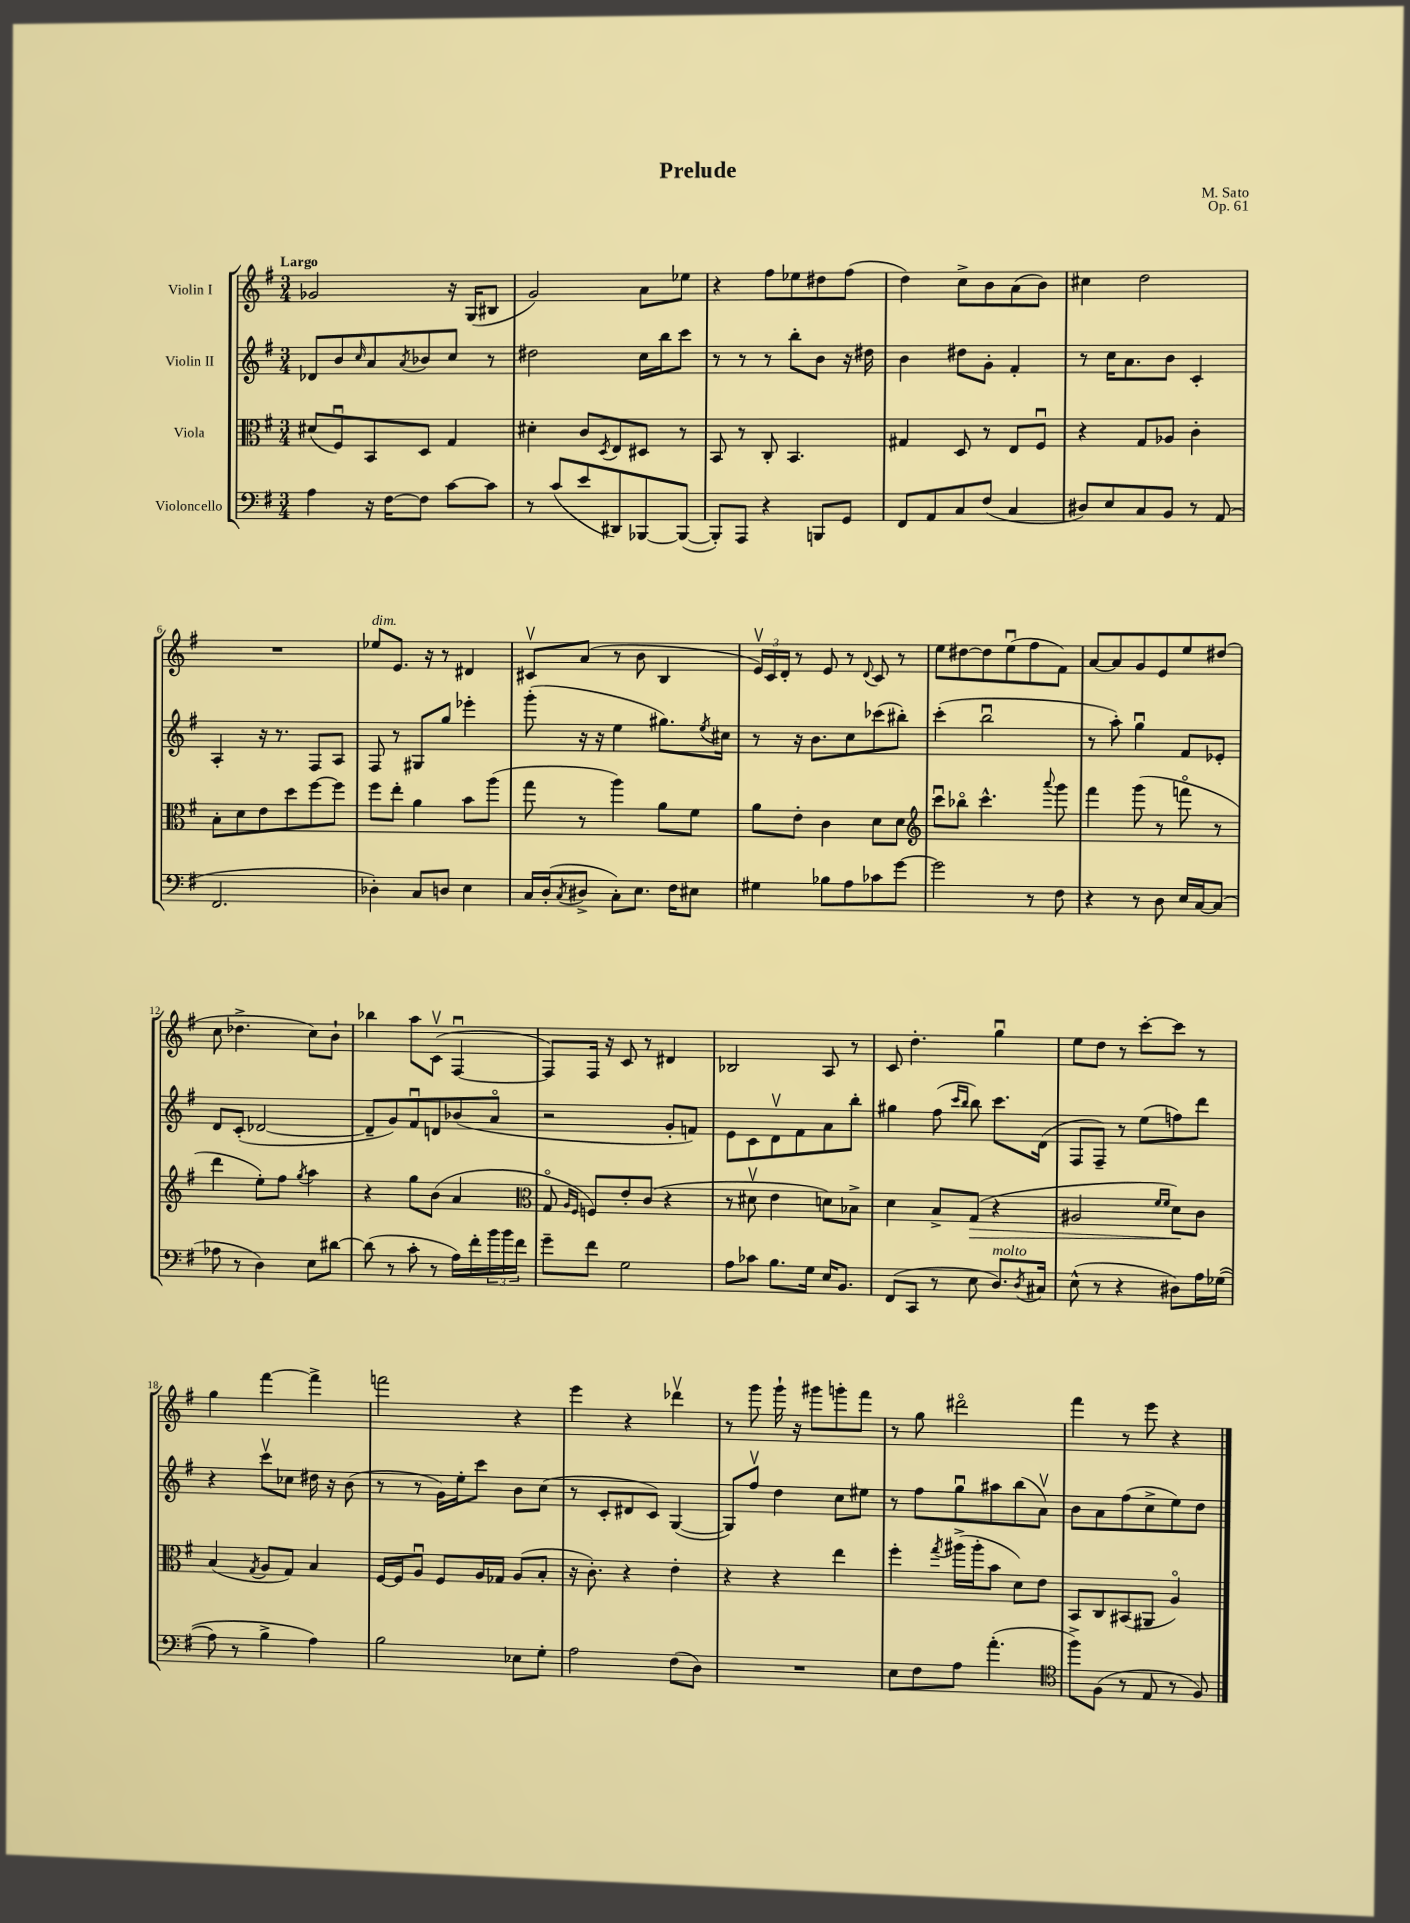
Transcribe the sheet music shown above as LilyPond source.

\header { title = "Prelude" composer = "M. Sato" opus = "Op. 61" }
<<
\new StaffGroup <<
\new Staff = "s0" \with { instrumentName = "Violin I" } {
    \clef treble \key g \major \numericTimeSignature \time 3/4 \tempo "Largo"
    ges'2 r16 g16( bis8 |
    g'2) a'8 ees''8 |
    r4 fis''8 ees''8 dis''8 fis''8( |
    d''4) c''8-> b'8 a'8( b'8) |
    cis''4 d''2 |
    R2. |
    ees''8^\markup { \italic "dim." } e'8. r16 r8 dis'4 |
    cis'8\upbow a'8( r8 b'8 b4 |
    \tuplet 3/2 { e'16\upbow) c'16 d'16-. } r8 e'8 r8 \appoggiatura { d'8 } c'8 r8 |
    e''8 dis''8~ dis''8 e''8\downbow( fis''8 fis'8) |
    a'8~ a'8 g'8 e'8 e''8 dis''8( |
    c''8 des''4.-> c''8) b'8-! |
    bes''4 a''8 c'8\upbow( fis4~\downbow |
    fis8) fis16 r16 c'8 r8 dis'4 |
    bes2 a8 r8 |
    c'8 d''4.-. g''4\downbow |
    e''8 d''8 r8 c'''8~-. c'''8 r8 |
    g''4 fis'''4~ fis'''4-> |
    f'''2 r4 |
    e'''4 r4 des'''4\upbow |
    r8 g'''8 g'''16-! r16 gis'''8 g'''8-. fis'''8 |
    r8 g''8 dis'''2\flageolet |
    fis'''4 r8 e'''8 r4 \bar "|." |
}
\new Staff = "s1" \with { instrumentName = "Violin II" } {
    \clef treble \key g \major \numericTimeSignature \time 3/4
    des'8 b'8 \grace { c''16 } a'8 \acciaccatura { a'8 } bes'8 c''8 r8 |
    dis''2 c''16 b''16 c'''8 |
    r8 r8 r8 b''8-. b'8 r16 dis''16 |
    b'4 dis''8 g'8-. fis'4-. |
    r8 c''16 a'8. b'8 c'4-. |
    a4-. r16 r8. fis8 a8 |
    fis8 r8 gis8 g''8 ees'''4-. |
    g'''8-.( r16 r16 e''4 gis''8.) \acciaccatura { e''8 } cis''16 |
    r8 r16 b'8. c''8 ces'''8( bis''8-.) |
    c'''4-.( b''2\downbow |
    r8 a''8-.) g''4\downbow fis'8 ees'8-. |
    d'8 c'8-.( des'2~ |
    des'8-- g'8) fis'8\downbow d'8 bes'8( a'8\flageolet |
    r2 g'8-. f'8) |
    e'8 c'8 d'8\upbow fis'8 a'8 b''8-. |
    gis''4 fis''8( \grace { c'''16 b''16 } b''8) c'''8. d'16( |
    fis8 fis8--) r8 e''8( f''8) d'''8 |
    r4 c'''8\upbow ces''8 dis''16 r16 b'8( |
    r8 r8 g'16) e''16-. c'''8 b'8 c''8( |
    r8 c'8-. dis'8 c'8) g4~( |
    g8) fis''8\upbow d''4 c''8 eis''8 |
    r8 fis''8 g''8\downbow ais''8 b''8( a'8\upbow) |
    b'8 a'8 fis''8( c''8-> e''8) d''8 \bar "|." |
}
\new Staff = "s2" \with { instrumentName = "Viola" } {
    \clef alto \key g \major \numericTimeSignature \time 3/4
    dis'8( fis8\downbow) b,8 d8 g4 |
    dis'4-. c'8 \acciaccatura { d8 } e8 dis8 r8 |
    b,8 r8 c8-. b,4. |
    gis4 d8 r8 e8 fis8\downbow |
    r4 g8 aes8 c'4-. |
    b8-. d'8 e'8 d''8 fis''8~ fis''8 |
    fis''8 e''8-. a'4 b'8 a''8( |
    g''8 r8 a''4) a'8 fis'8 |
    a'8 e'8-. c'4 d'8 d'8 |
    \clef treble c'''8\downbow bes''8\flageolet c'''4.-^ \appoggiatura { a'''8 } g'''8 |
    fis'''4 g'''8( r8 f'''8\flageolet r8 |
    d'''4 e''8-.) fis''8 \acciaccatura { g''8 } a''4 |
    r4 g''8 b'8( a'4 |
    \clef alto g8\flageolet \grace { a16 fis16 } f8) e'8-. c'8( r4 |
    r8 dis'8\upbow e'4 d'8) bes8-> |
    d'4 b8-> g8\>( r4 |
    ais2 \grace { fis'16 fis'16 } d'8\!) c'8 |
    b4( \acciaccatura { g8 } a8 g8) b4 |
    fis16~ fis16 a8\downbow fis8 a16 ges16 a8( b8-. |
    r16 c'8.-.) r4 e'4-. |
    r4 r4 e''4 |
    fis''4-. \acciaccatura { g''8 } ais''16->( ais''16-. b'8 d'8) e'8 |
    b,8 c8 bis,8( ais,8 a4\flageolet) \bar "|." |
}
\new Staff = "s3" \with { instrumentName = "Violoncello" } {
    \clef bass \key g \major \numericTimeSignature \time 3/4
    a4 r16 fis16~ fis8 c'8~ c'8 |
    r8 c'8( e'8 dis,8) bes,,8~ bes,,8~( |
    bes,,8-.) a,,8 r4 b,,8 g,8 |
    fis,8 a,8 c8 fis8( c4 |
    dis8) e8 c8 b,8 r8 a,8( |
    fis,2. |
    des4-.) c8 d8 e4 |
    c16 d16-.( \acciaccatura { c8 } dis8-> c8-.) e8. fis16 eis8 |
    gis4 bes8 a8 ces'8 g'8~ |
    g'2 r8 fis8 |
    r4 r8 d8 e16 c16~ c8( |
    aes8 r8 d4) e8 dis'8~ |
    dis'8( r8 c'8-. r8 a16) fis'16-. \tuplet 3/2 { b'16 b'16 fis'16 } |
    g'8-- fis'8 g2 |
    a8 ces'8 b8. g16 e16 b,8. |
    fis,8( c,8 r8 e8 d8.^\markup { \italic "molto" }) \acciaccatura { d8 } cis16 |
    e8-^( r8 r4 dis8) a16 ges16(\( |
    a8) r8 b4-> a4\) |
    b2 ees8 g8-. |
    a2 fis8( d8) |
    R2. |
    e8 fis8 a8 a'4.-.( |
    \clef tenor fis''8->) fis8( r8 e8 r8 fis8) \bar "|." |
}
>>
>>
